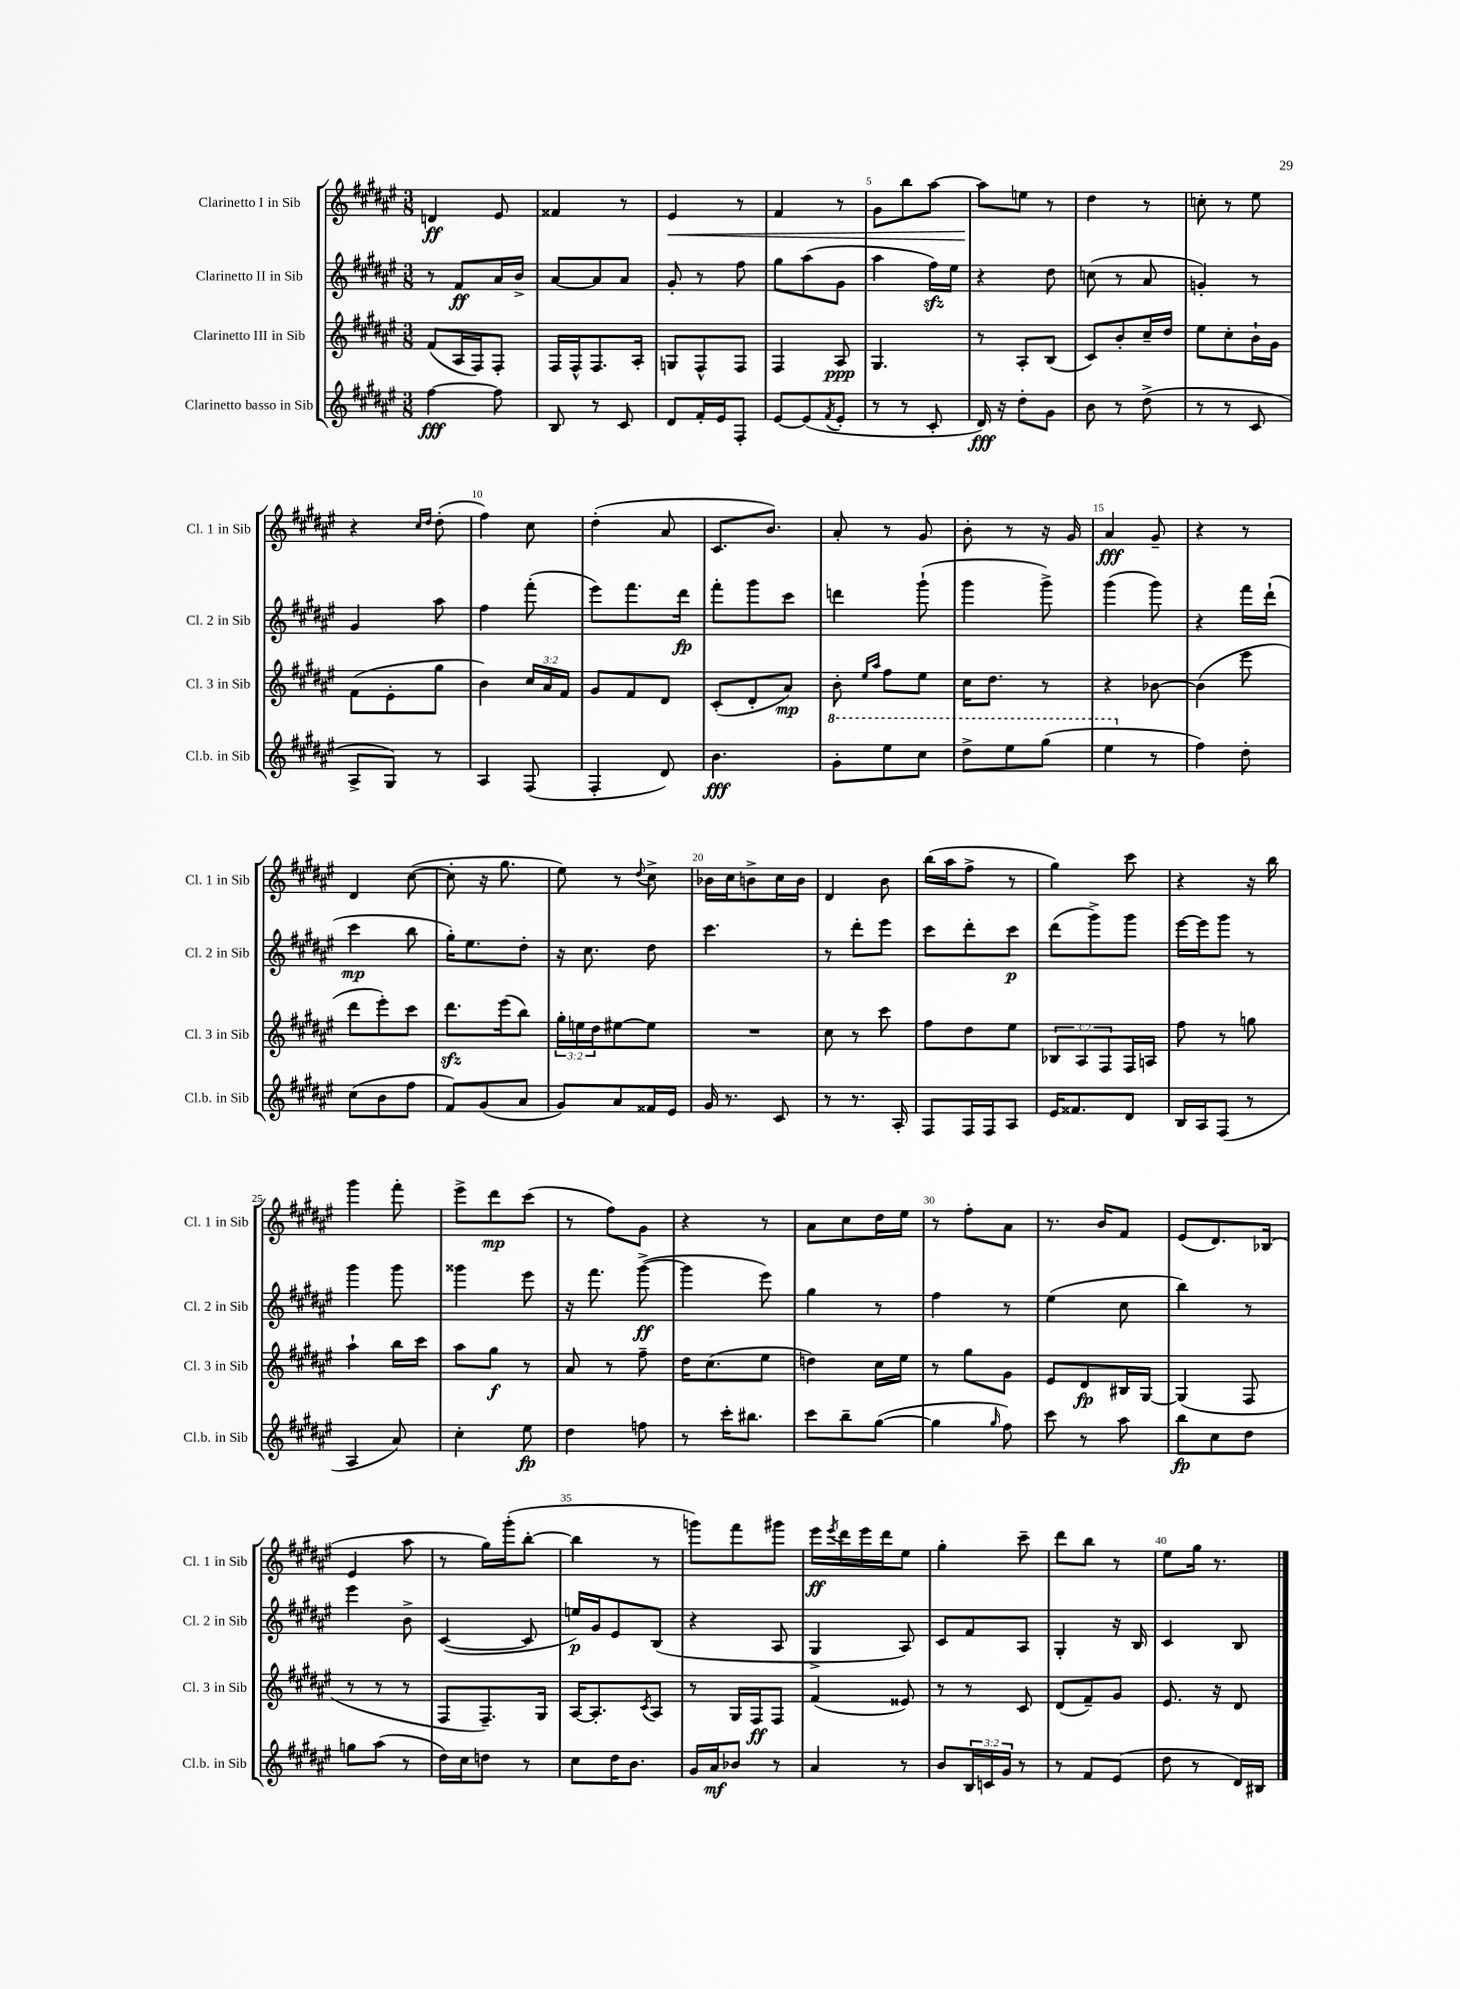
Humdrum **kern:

**kern	**kern	**kern	**kern
*staff4	*staff3	*staff2	*staff1
*clefG2	*clefG2	*clefG2	*clefG2
*k[f#c#g#d#a#e#]	*k[f#c#g#d#a#e#]	*k[f#c#g#d#a#e#]	*k[f#c#g#d#a#e#]
*M3/8	*M3/8	*M3/8	*M3/8
[4ff#	(8f#	8r	4d
.	16A#	8f#	.
.	16F#)	.	.
8ff#]	8F#'	16a#	8e#
.	.	16b^	.
=	=	=	=
8B	16F#	[8a#	4f##
.	16F#^^	.	.
8r	8.F#	8a#]	.
8c#	.	8a#	8r
.	16A#'	.	.
=	=	=	=
8d#	8G	8g#'	4e#
16f#'	8F#^^	8r	.
16e#	.	.	.
8F#'	8F#	8ff#	8r
=	=	=	=
[8e#	4F#	8gg#	4f#
(8e#]	.	(8aa#	.
8qf#	.	.	.
8e#'	8A#	8g#	8r
=	=	=	=
8r	4.G#	4aa#	8g#
8r	.	.	8bb
8c#'	.	16ff#)	[8aa#
.	.	16ee#	.
=	=	=	=
16d#)	8r	4r	8aa#]
16r	.	.	.
8dd#'	8A#'	.	8ee
8g#	(8B	8dd#	8r
=	=	=	=
8b	8c#)	(8cc	4dd#
8r	8b'	8r	.
(8dd#^	16cc#~	8a#	8r
.	16dd#	.	.
=	=	=	=
8r	8ee#	4g')	8cc'
8r	8cc#'	.	8r
8c#	16b`	8r	8ee#
.	16g#	.	.
=	=	=	=
8A#^	(8f#	4g#	4r
8G#)	8e#'	.	.
.	.	.	16qqcc#
.	.	.	16qqdd#
8r	8gg#	8aa#	(8dd#'
=	=	=	=
4A#	4b)	4ff#	4ff#)
(8F#	24cc#	(8fff#'	8cc#
.	24a#	.	.
.	24f#	.	.
=	=	=	=
4F#'	8g#	8eee#)	(4dd#'
.	8f#	8.fff#	.
8d#)	8d#	.	8a#
.	.	16ddd#	.
=	=	=	=
4.b	(8c#'	8fff#'	8.c#
.	8d#'	8ggg#	.
.	.	.	8.b)
.	8a#)	8ccc#	.
=	=	=	=
8gg#'	8b'	4ddd	8a#'
.	16qqee#	.	.
.	16qqaa#	.	.
8eee#	8ff#	.	8r
8ccc#	8ee#	(8ggg#`	8g#
=	=	=	=
8ddd#^	16cc#	4ggg#	8b'
.	8.dd#	.	.
8eee#	.	.	8r
(8ggg#	8r	8ggg#^)	16r
.	.	.	16g#
=	=	=	=
4eee#	4r	(4ggg#	4a#
8r	[8b-	8ggg#)	8g#~
=	=	=	=
4ff#)	(4b-]	4r	4r
8dd#'	8eee#	16fff#	8r
.	.	(16ddd#`	.
=	=	=	=
(8cc#	8ddd#	4ccc#	4d#
8b	8eee#')	.	.
8ff#	8ccc#	8bb	([8cc#
=	=	=	=
8f#)	8.ddd#	16gg#')	8cc#']
.	.	8.ee#	.
(8g#	.	.	16r
.	(16eee#	.	8.gg#
8a#	8bb)	8dd#'	.
=	=	=	=
8g#)	24gg#'	16r	8ee#)
.	24ee	.	.
.	.	8.cc#	.
.	24dd#	.	.
8a#	[8ee#	.	8r
.	.	.	8qqdd#
16f##	8ee#]	8dd#	8cc#^
16e#	.	.	.
=	=	=	=
16g#	4.r	4.ccc#	16b-
8.r	.	.	16cc#
.	.	.	8b^
8c#	.	.	16cc#
.	.	.	16b
=	=	=	=
8r	8cc#	8r	4d#
8.r	8r	8ddd#'	.
.	8ccc#	8eee#	8b
16A#'	.	.	.
=	=	=	=
8F#	8ff#	8ccc#	(16bb
.	.	.	16aa#
16F#	8dd#	8ddd#'	8ff#^
16F#	.	.	.
8A#	8ee#	8ccc#	8r
=	=	=	=
16e#	12B-	(8ddd#	4gg#)
8.f##	.	.	.
.	12A#	.	.
.	.	8ggg#^)	.
.	12F#	.	.
8d#	16F#	8ggg#	8ccc#
.	16A	.	.
=	=	=	=
16B	8ff#	[16eee#	4r
16A#	.	16eee#]	.
(8F#	8r	8ggg#	.
8r	8gg	8r	16r
.	.	.	16bb
=	=	=	=
4A#	4aa#`	4ggg#	4ggg#
8a#)	16bb	8ggg#	8fff#'
.	16ccc#	.	.
=	=	=	=
4cc#'	8aa#	4ggg##	8eee#^
.	8gg#	.	8ddd#
8ee#	8r	8eee#	(8ccc#
=	=	=	=
4dd#	8a#	16r	8r
.	.	8.fff#	.
.	8r	.	8ff#)
8ff	8ff#~	([8ggg#^	8g#
=	=	=	=
8r	16dd#	4ggg#]	4r
.	(8.cc#	.	.
16ccc#'	.	.	.
8.bb#	.	.	.
.	8ee#	8eee#)	8r
=	=	=	=
8ccc#	4dd)	4gg#	8a#
8bb~	.	.	8cc#
([8gg#	16cc#	8r	16dd#
.	16ee#	.	16ee#
=	=	=	=
4gg#]	8r	4ff#	8r
.	8gg#	.	8ff#'
16qqgg#	.	.	.
8ff#)	8g#	8r	8a#
=	=	=	=
8ccc#	8e#	(4ee#	8.r
8r	8d#	.	.
.	.	.	16b
8aa#	16B#	8cc#	8f#
.	[16G#	.	.
=	=	=	=
8bb	(4G#]	4bb)	(8e#
8cc#	.	.	8.d#)
8dd#	8F#	8r	.
.	.	.	(16B-
=	=	=	=
8gg	8r	4eee#	4e#
(8aa#	8r	.	.
8r	8r	8b^	8aa#
=	=	=	=
16dd#)	8F#	([4c#	8r
16cc#	.	.	.
8dd	8.F#~)	.	16gg#)
.	.	.	(16ggg#'
8r	.	8c#]	[8bb'
.	16G#	.	.
=	=	=	=
8cc#	[16A#	16ee)	4bb]
.	8.A#']	16g#	.
16dd#	.	8e#	.
8.b	.	.	.
.	8qc#	.	.
.	8A#	(8B	8r
=	=	=	=
16g#	8r	4r	8ggg)
16a#	.	.	.
8b-	16G#	.	8fff#
.	16F#	.	.
8r	8F#	8A#	8ggg#
=	=	=	=
4a#	(4f#	4G#^	16eee#
.	.	.	8qeee#
.	.	.	16ddd#
.	.	.	16eee#
.	.	.	16ddd#
8r	8e##)	8A#)	8ee#
=	=	=	=
8b	8r	8c#	4gg#'
24B	8r	8f#	.
24c	.	.	.
24g#	.	.	.
8r	8c#	8A#	8ccc#~
=	=	=	=
8r	(8d#	4G#'	8ddd#
8f#	8f#~)	.	8bb
(8e#	8g#	16r	8r
.	.	16B	.
=	=	=	=
8dd#	8.e#	4c#	8ee#
8r	.	.	16gg#
.	16r	.	8.r
16d#)	8d#	8B	.
16B#	.	.	.
==	==	==	==
*-	*-	*-	*-
